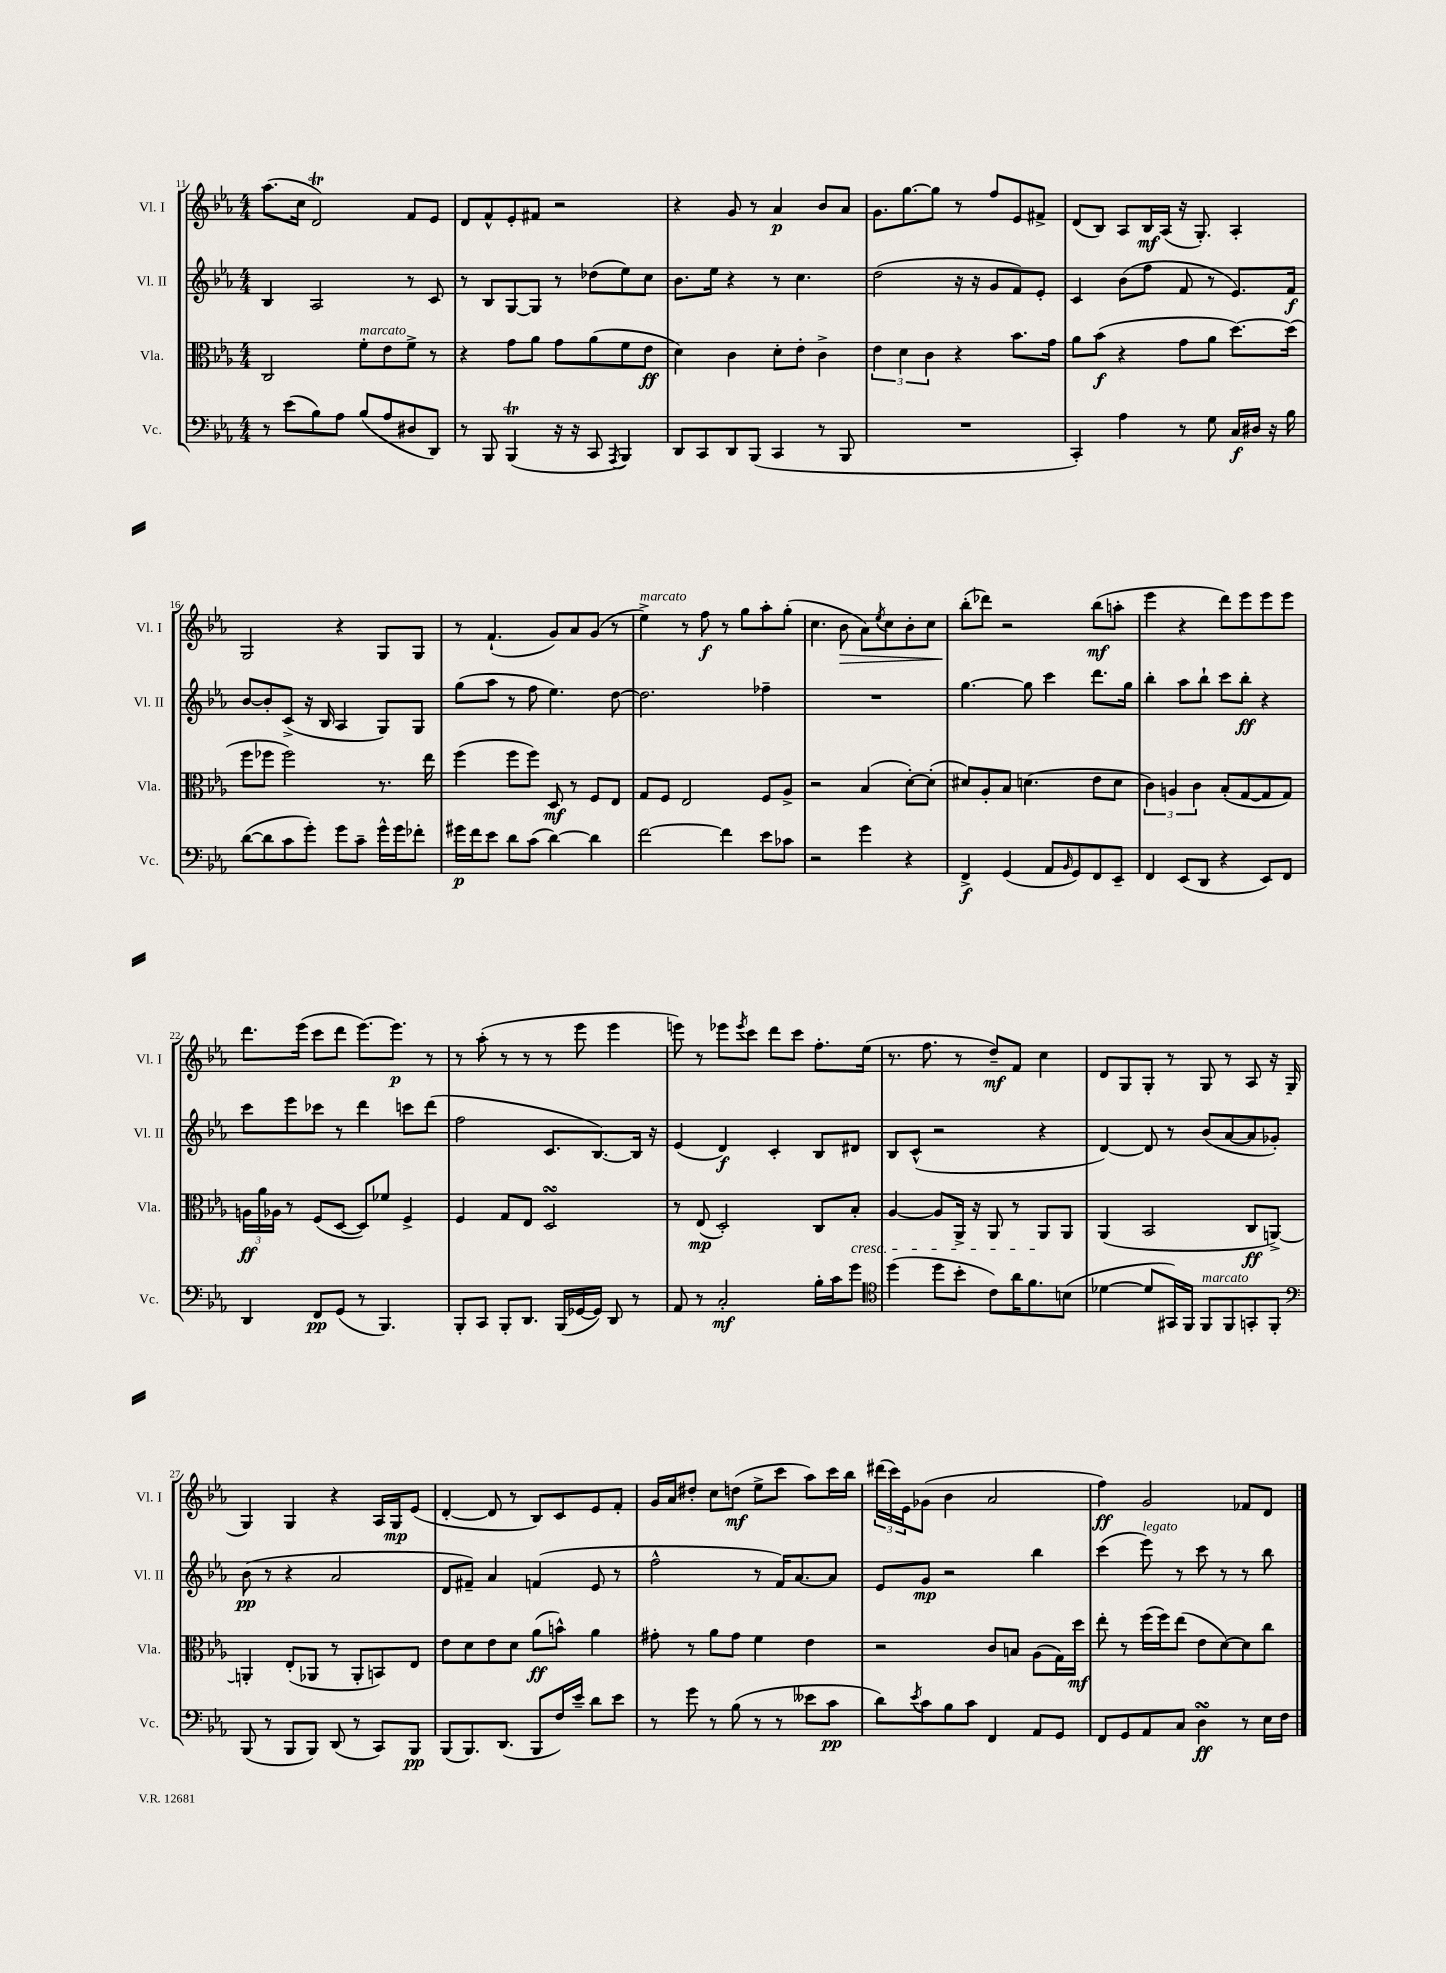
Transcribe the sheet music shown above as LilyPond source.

<<
\new StaffGroup <<
\new Staff = "s0" \with { instrumentName = "Vl. I" shortInstrumentName = "Vl. I" } {
    \clef treble \key ees \major \numericTimeSignature \time 4/4
    aes''8.( c''16 d'2\trill) f'8 ees'8 |
    d'8 f'8-^ ees'8-. fis'8 r2 |
    r4 g'8 r8 aes'4\p bes'8 aes'8 |
    g'8. g''8.~ g''8 r8 f''8 ees'8 fis'8-> |
    d'8( bes8) aes8 bes16\mf aes16( r16 g8.-.) aes4-. |
    g2 r4 g8 g8 |
    r8 f'4.-!( g'8) aes'8 g'8( r8 |
    ees''4->^\markup { \italic "marcato" }) r8 f''8\f r8 g''8 aes''8-. g''8-.( |
    c''4. bes'8\> aes'8) \acciaccatura { ees''8 } c''8 bes'8-. c''8 |
    bes''8-.\!( des'''8) r2 bes''8\mf( a''8-. |
    ees'''4 r4 d'''8) ees'''8 ees'''8 ees'''8 |
    d'''8. ees'''16( c'''8 d'''8 ees'''8.~) ees'''8.\p r8 |
    r8 aes''8-.( r8 r8 r8 ees'''8 ees'''4 |
    e'''8) r8 ees'''8 \acciaccatura { ees'''8 } c'''8 d'''8 c'''8 f''8.-. ees''16( |
    r8. f''8. r8 d''8--\mf) f'8 c''4 |
    d'8 g8 g8-. r8 g8 r8 aes8 r16 g16( |
    g4) g4 r4 aes16 g16\mp ees'8( |
    d'4~-. d'8 r8 bes8) c'8 ees'8 f'8-. |
    g'16 aes'16 dis''8-. c''8 d''8\mf( ees''8-> c'''8 aes''8) c'''16 bes''16 |
    \tuplet 3/2 { dis'''16( c'''16) ees'16 } ges'8( bes'4 aes'2 |
    f''4\ff) g'2 fes'8 d'8 \bar "|." |
}
\new Staff = "s1" \with { instrumentName = "Vl. II" shortInstrumentName = "Vl. II" } {
    \clef treble \key ees \major \numericTimeSignature \time 4/4
    bes4 aes2 r8 c'8 |
    r8 bes8 g8~ g8 r8 des''8( ees''8) c''8 |
    bes'8. ees''16 r4 r8 c''4. |
    d''2( r16 r16 g'8 f'8) ees'8-. |
    c'4 bes'8( f''8 f'8 r8 ees'8.) f'16\f |
    bes'8~ bes'8-. c'8->( r16 bes16 aes4 g8) g8 |
    g''8( aes''8 r8 f''8 ees''4.) d''8~ |
    d''2. fes''4-- |
    R1 |
    g''4.~ g''8 c'''4 d'''8. g''16 |
    bes''4-. aes''8 bes''8-! c'''8 bes''8-.\ff r4 |
    c'''8 ees'''8 ces'''8 r8 d'''4 c'''8 d'''8( |
    f''2 c'8. bes8.~) bes16 r16 |
    ees'4( d'4\f) c'4-. bes8 dis'8 |
    bes8 c'8-^( r2 r4 |
    d'4~) d'8 r8 bes'8( aes'8~ aes'8 ges'8-.) |
    bes'8\pp( r8 r4 aes'2 |
    d'8 fis'8--) aes'4 f'4( ees'8 r8 |
    f''2-^ r8 f'16) aes'8.~ aes'8 |
    ees'8 g'8\mp r2 bes''4 |
    c'''4( ees'''8^\markup { \italic "legato" }) r8 c'''8 r8 r8 bes''8 \bar "|." |
}
\new Staff = "s2" \with { instrumentName = "Vla." shortInstrumentName = "Vla." } {
    \clef alto \key ees \major \numericTimeSignature \time 4/4
    c2 f'8-.^\markup { \italic "marcato" } ees'8 f'8-> r8 |
    r4 g'8 aes'8 g'8 aes'8( f'8 ees'8\ff |
    d'4) c'4 d'8-. ees'8-. c'4-> |
    \tuplet 3/2 { ees'4 d'4 c'4 } r4 bes'8. g'16 |
    aes'8 bes'8\f( r4 g'8 aes'8 d''8.~) d''16( |
    f''8 fes''8 fes''2) r8. ees''16 |
    f''4( f''8 f''8) d8\mf r8 f8 ees8 |
    g8 f8 ees2 f8 aes8-> |
    r2 bes4( d'8~-.) d'8-.( |
    dis'8) aes8-. bes8 d'4.( ees'8 d'8 |
    \tuplet 3/2 { c'4) a4 c'4 } bes8-.( g8~ g8 g8) |
    \tuplet 3/2 { a16\ff aes'16 aes16 } r8 f8( d8~ d8) fes'8 f4-> |
    f4 g8 ees8 d2\turn |
    r8 ees8\mp( d2-.) c8 bes8-.\cresc |
    aes4~ aes8 aes,16-> r16 aes,8 r8 aes,8\! aes,8 |
    aes,4( bes,2 c8\ff a,8~->) |
    a,4-. ees8-.( aes,8 r8 aes,8-. b,8) ees8 |
    ees'8 d'8 ees'8 d'8 aes'8\ff( b'8-^) aes'4 |
    gis'8-. r8 aes'8 gis'8 f'4 ees'4 |
    r2 c'8 b8 aes8( g16) d''16\mf |
    ees''8-. r8 f''16( f''16) ees''8( ees'8 d'8~) d'8 c''8 \bar "|." |
}
\new Staff = "s3" \with { instrumentName = "Vc." shortInstrumentName = "Vc." } {
    \clef bass \key ees \major \numericTimeSignature \time 4/4
    r8 ees'8( bes8) aes8 bes8( aes8 dis8 d,8) |
    r8 bes,,8 bes,,4\trill( r16 r16 c,8 \acciaccatura { aes,,8 } bes,,4) |
    d,8 c,8 d,8 bes,,8( c,4 r8 bes,,8 |
    R1 |
    c,4-.) aes4 r8 g8 c16\f dis16 r16 bes16 |
    d'8~( d'8 c'8 g'8-.) g'8 c'8-- g'16-^ g'16 fes'8-. |
    gis'16\p f'16 ees'8 d'8 c'8( d'4~) d'4 |
    f'2~ f'4 ees'8 ces'8 |
    r2 g'4 r4 |
    f,4->\f g,4( aes,8 \grace { bes,16 } g,8) f,8 ees,8-- |
    f,4 ees,8( d,8 r4 ees,8) f,8 |
    d,4 f,8\pp g,8( r8 bes,,4.) |
    bes,,8-. c,8 bes,,8-. d,8. bes,,16( ges,16~ ges,16) d,8 r8 |
    aes,8 r8 c2-.\mf bes16-. c'16 g'8 |
    \clef tenor d''4( d''8 bes'8-. c'8) aes'16 f'8. b8( |
    des'4~ des'8 gis,16) f,16 f,8^\markup { \italic "marcato" } f,8 g,8-. f,8-. |
    \clef bass bes,,8( r8 bes,,8 bes,,8) d,8( r8 c,8) bes,,8\pp |
    bes,,8( bes,,8.) d,8.( bes,,8 f16) ees'16-- d'8 ees'8 |
    r8 g'8 r8 bes8( r8 r8 eeses'8 c'8\pp |
    d'8) \acciaccatura { ees'8 } c'8 bes8 c'8 f,4 aes,8 g,8 |
    f,8 g,8 aes,8 c8 d4\turn\ff r8 ees16 f16 \bar "|." |
}
>>
>>
\layout { \context { \Score currentBarNumber = #11 } }
